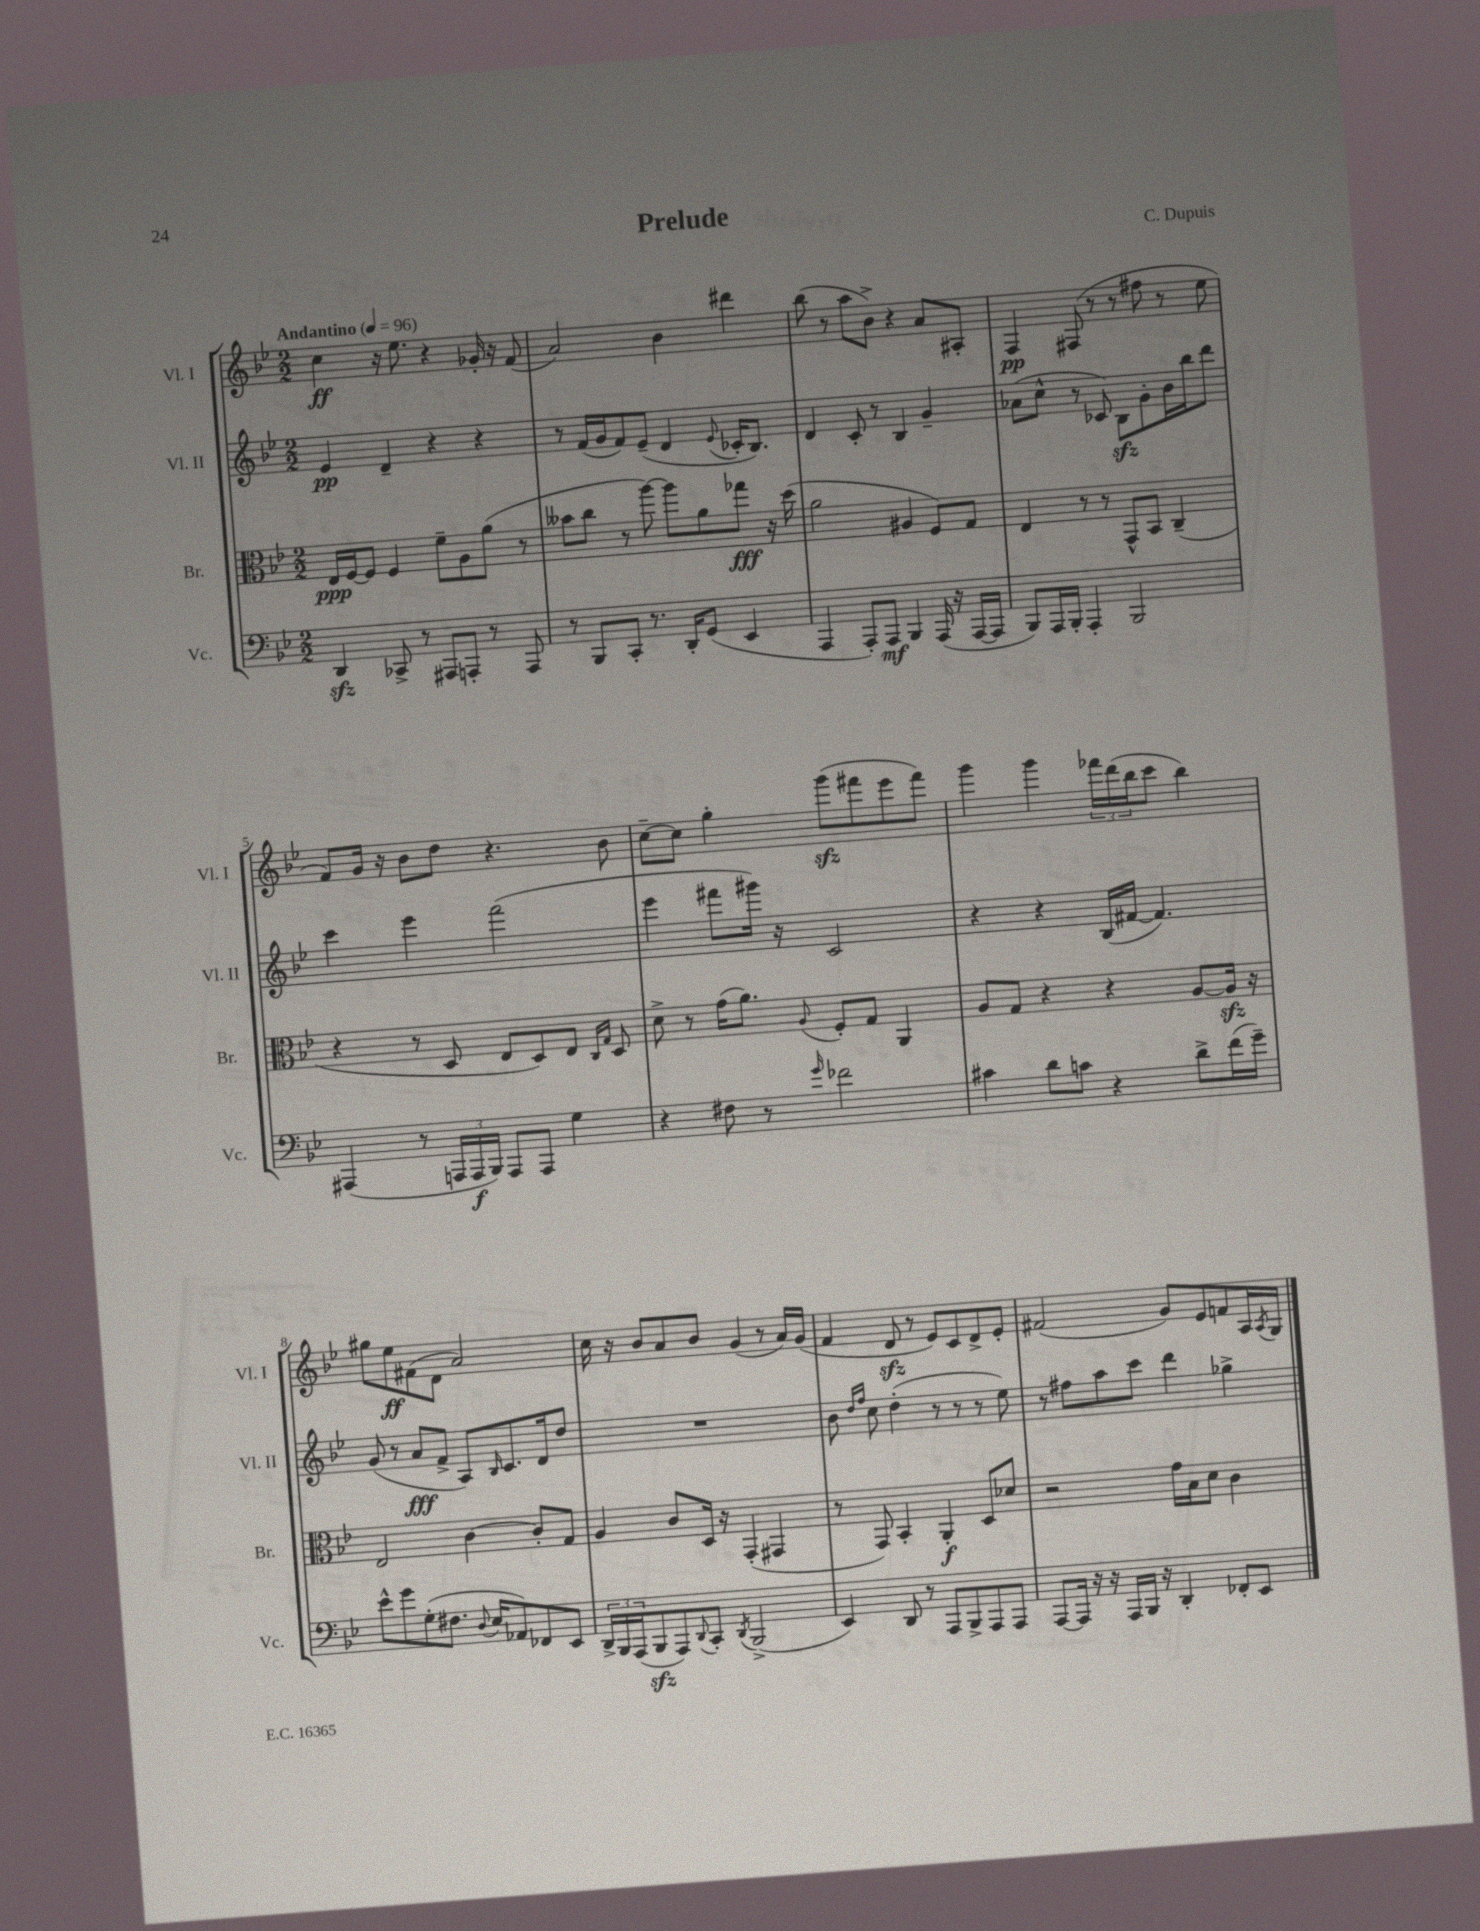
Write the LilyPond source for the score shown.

\header { title = "Prelude" composer = "C. Dupuis" }
<<
\new StaffGroup <<
\new Staff = "s0" \with { instrumentName = "Vl. I" shortInstrumentName = "Vl. I" } {
    \clef treble \key bes \major \numericTimeSignature \time 2/2 \tempo "Andantino" 4 = 96
    c''4\ff r16 ees''8. r4 ges'16-. r16 f'8( |
    a'2) bes'4 dis'''4 |
    bes''8( r8 a''8 bes'8->) r4 a'8 ais8-. |
    f4\pp fis8( r8 r8 fis''8 r8 ees''8 |
    f'8) g'16 r16 bes'8 d''8 r4. bes'8 |
    c''8~-- c''8 g''4-. g'''8\sfz( fis'''8 ees'''8 fis'''8) |
    g'''4 g'''4 \tuplet 3/2 { fes'''16 d'''16( bes''16 } c'''8 bes''4) |
    gis''8 ees''8\ff fis'8( d'8 a'2) |
    c''16 r16 bes'8 a'8 bes'8 g'4( r8 a'16) g'16( |
    f'4 d'8\sfz r8 ees'8) c'8 d'8-> ees'8-. |
    fis'2( g'8) ees'8 f'8 a16 \acciaccatura { a8 } g16 \bar "|." |
}
\new Staff = "s1" \with { instrumentName = "Vl. II" shortInstrumentName = "Vl. II" } {
    \clef treble \key bes \major \numericTimeSignature \time 2/2
    ees'4\pp d'4-- r4 r4 |
    r8 f'16( g'16 f'8) ees'8--( d'4 \appoggiatura { ees'8 } ces'16-. bes8.) |
    d'4 c'8-. r8 bes4 g'4-- |
    aes'8( c''8-^ r8 ces'8) bes8\sfz g'8-. bes'16 bes''16 d'''8 |
    c'''4 ees'''4 f'''2( |
    ees'''4 fis'''8 gis'''16) r16 c'2 |
    r4 r4 bes16( fis'16~ fis'4.) |
    g'8( r8 a'8\fff f'8-> a8) \grace { bes16 } c'8. d'16 d''8 |
    R1 |
    bes'8 \grace { d''16 f''16 } c''8 d''4-.( r8 r8 r8 ees''8) |
    r8 fis''8 a''8 c'''8 d'''4 ges''4-> \bar "|." |
}
\new Staff = "s2" \with { instrumentName = "Br." shortInstrumentName = "Br." } {
    \clef alto \key bes \major \numericTimeSignature \time 2/2
    ees16\ppp f16~ f8 f4 f'8-- a8 a'8( r8 |
    beses'8 c''8 r8 a''8~) a''8 a'8 ges''8\fff r16 d''16( |
    a'2 ais4 f8) g8 |
    ees4 r8 r8 g,8-^ bes,8 c4--( |
    r4 r8 d8 ees8 d8) ees8 \grace { c16 g16 } d8 |
    d'8-> r8 g'16( a'8.) \appoggiatura { a8 } f8-. g8 a,4 |
    a8 g8 r4 r4 a8~ a16\sfz r16 |
    ees2 c'4~ c'8-. g8 |
    a4 c'8 d16 r16 g,4-.( gis,4 |
    r8 g,8) bes,4-. a,4-.\f d8 des'8 |
    r2 g'16 bes16 d'8 c'4 \bar "|." |
}
\new Staff = "s3" \with { instrumentName = "Vc." shortInstrumentName = "Vc." } {
    \clef bass \key bes \major \numericTimeSignature \time 2/2
    d,4\sfz ces,8-> r8 ais,,8 a,,8-. r8 a,,8 |
    r8 bes,,8 c,8-. r8. d,16-. g,8( ees,4 |
    a,,4 a,,8-.) a,,8\mf bes,,4 a,,16( r16 a,,16~ a,,16 |
    bes,,8) a,,16 bes,,16-. a,,4-. bes,,2 |
    ais,,4( r8 \tuplet 3/2 { a,,16 a,,16\f bes,,16) } a,,8 a,,8 g4 |
    r4 fis8 r8 \grace { g'16 } fes'2 |
    cis'4 d'8 c'8 r4 d'8-> f'16( g'16--) |
    ees'8-^ g'8 g8-.( fis8. \appoggiatura { d8 } ees16 aes,8) fes,8 ees,8 |
    \tuplet 3/2 { d,16-> bes,,16 a,,16( } bes,,8\sfz a,,8) \appoggiatura { d,8 } c,8-. \acciaccatura { d,8 } bes,,2->( |
    ees,4) d,8 r8 a,,8 bes,,8-> a,,8 a,,8 |
    a,,8~ a,,16 r16 r16 a,,16 bes,,16 r16 d,4-. fes,8-. ees,8 \bar "|." |
}
>>
>>
